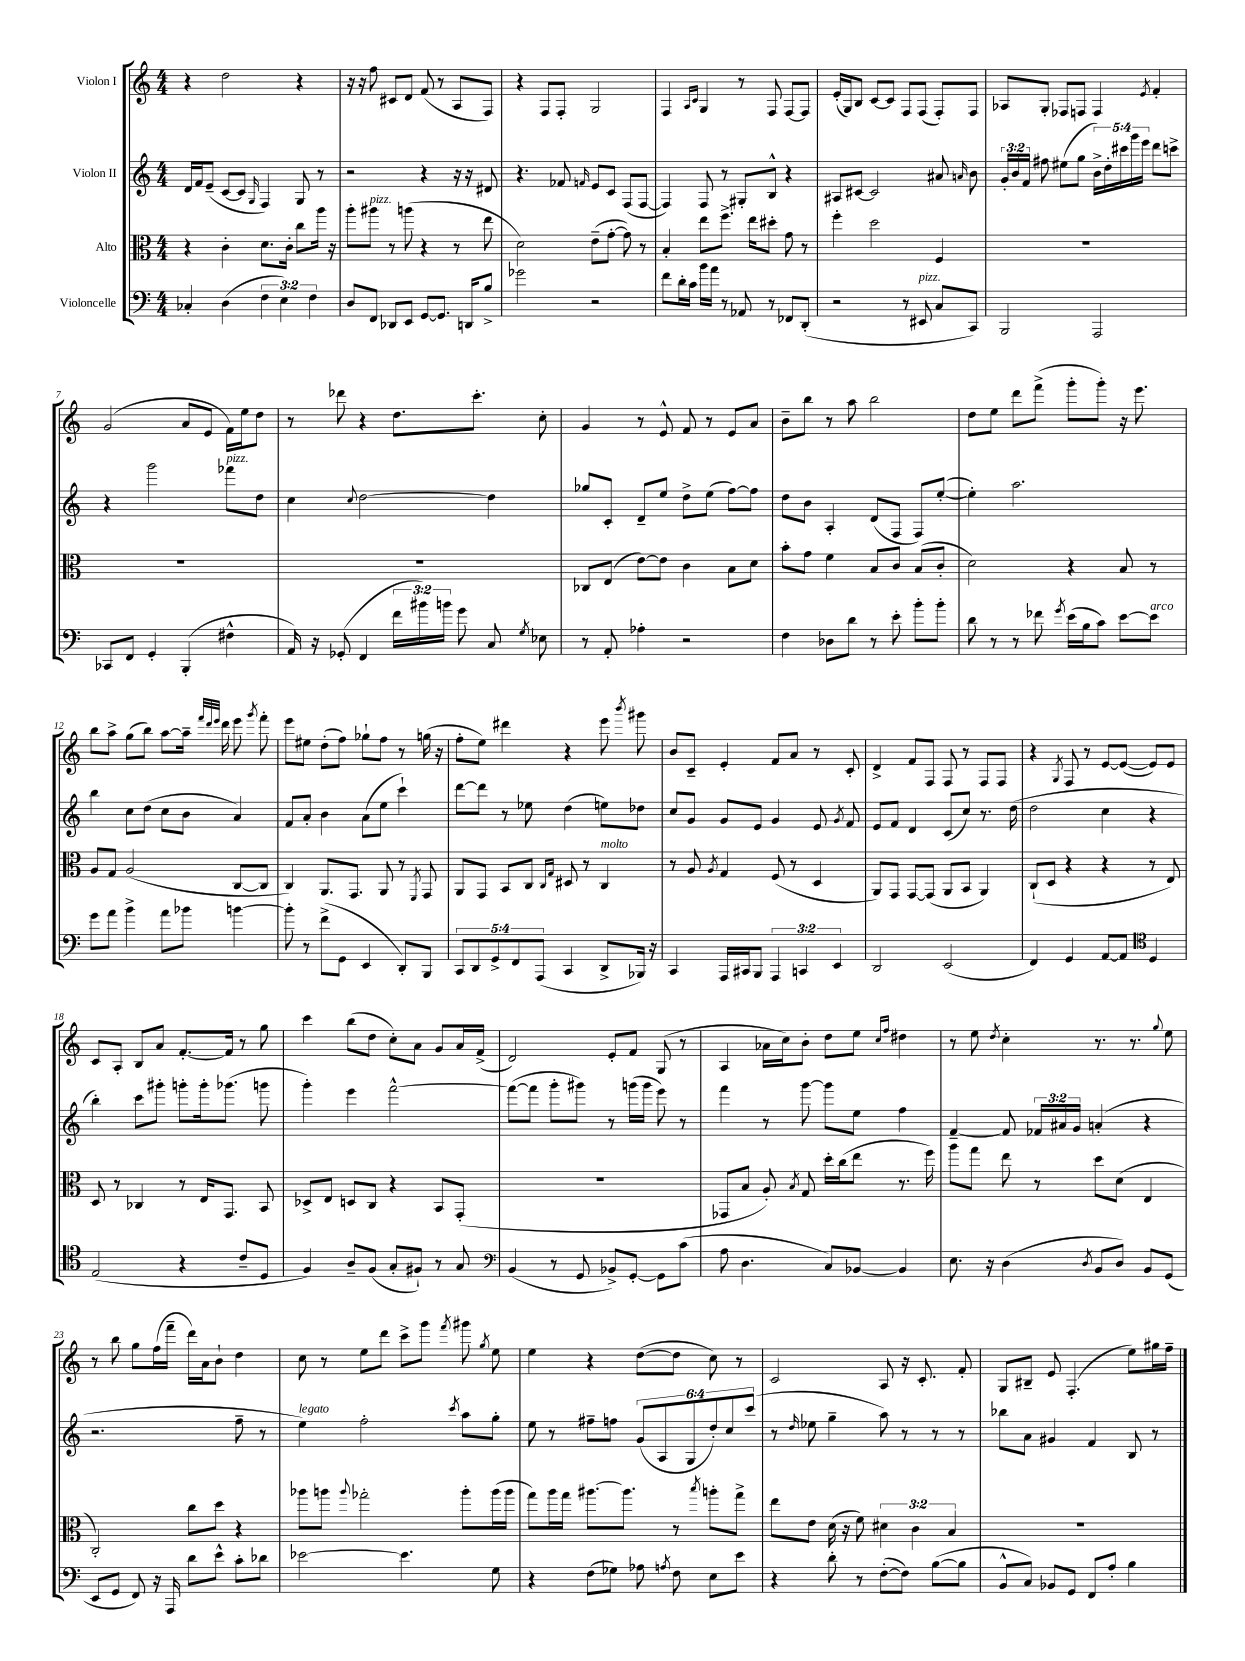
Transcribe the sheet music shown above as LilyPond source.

<<
\new StaffGroup <<
\new Staff = "s0" \with { instrumentName = "Violon I" } {
    \clef treble \key c \major \numericTimeSignature \time 4/4
    \autoBeamOff r4 d''2 r4 |
    r16 r16 f''8 cis'8[ d'8] f'8( r8 a8[ f8]) |
    r4 f8[ f8]-. g2 |
    f4 \grace { a16[ c'16] } g4 r8 f8 f8[~ f8] |
    e'16[-.( g16) b8] c'8[~ c'8] f8[ f8]( f8[-.) f8] |
    aes8[ g8]-. fes8[ f8] f4 \acciaccatura { e'8 } f'4-. |
    g'2( a'8[ e'8] f'16[) e''16 d''8] |
    r8 des'''8 r4 d''8.[ c'''8.]-. c''8-. |
    g'4 r8 e'8-^ f'8 r8 e'8[ a'8] |
    b'8[-- b''8] r8 a''8 b''2 |
    d''8[ e''8] d'''8[ f'''8]->( g'''8[-. g'''8]-.) r16 e'''8. |
    b''8[ a''8]-> g''8[( b''8]) a''8[~ a''16]-- \grace { f'''32[ d'''32 e'''32] } d'''16 e'''8 \acciaccatura { g'''8 } f'''8-. |
    e'''8[ eis''8] d''8[-.( f''8]) ges''8[-! f''8] r8 g''16( r16 |
    f''8[-. e''8]) dis'''4 r4 e'''8 \acciaccatura { b'''8 } gis'''8 |
    b'8[ c'8]-- e'4-. f'8[ a'8] r8 c'8-. |
    d'4-> f'8[ f8] f8 r8 f8[ f8] |
    r4 \acciaccatura { g8 } f8 r8 e'8[~ e'8]~( e'8[) e'8] |
    c'8[ a8]-. b8[ a'8] f'8.[~-. f'16] r8 g''8 |
    c'''4 b''8[( d''8] c''8[-.) a'8] g'8[ a'16 f'16]->( |
    d'2) e'8[-. f'8] g8( r8 |
    a4 aes'16[ c''16) b'8]-. d''8[ e''8] \grace { c''16[ f''16] } dis''4 |
    r8 e''8 \acciaccatura { d''8 } c''4-. r8. r8. \appoggiatura { g''8 } e''8 |
    r8 b''8 g''8[ f''16( f'''16]-- d'''16[) a'16 b'8]-! d''4 |
    c''8 r8 e''8[ d'''8] c'''8[-> g'''8] \acciaccatura { f'''8 } gis'''8 \acciaccatura { g''8 } e''8 |
    e''4 r4 d''8[~( d''8] c''8) r8 |
    c'2 a8 r16 c'8.-. f'8-. |
    g8[ bis8]-- e'8 f4.-.( e''8[) gis''16 f''16]-- \bar "|." |
}
\new Staff = "s1" \with { instrumentName = "Violon II" } {
    \clef treble \key c \major \numericTimeSignature \time 4/4 \override Staff.TupletNumber.text = #tuplet-number::calc-fraction-text
    \autoBeamOff d'16[ f'16 e'8]--( c'8[~ c'8] \grace { g16 } f4) g8 r8 |
    r2 r4 r16 r16 dis'8 |
    r4. fes'8 \grace { f'16 } e'8[ c'8] f8[( f8]~ |
    f4) f8 r8 gis8[-. b8]-^ r4 |
    ais8[ cis'8]~ cis'2 ais'8 \grace { a'16 } b'8 |
    \tuplet 3/2 { g'16[-. b'16 f'16] } fis''8 eis''8[( g''8] \tuplet 5/4 { b'16[->) d''16-. cis'''16 g'''16 e'''16] } d'''8[ c'''8]-> |
    r4 g'''2 fes'''8[^\markup { \italic "pizz." } d''8] |
    c''4 \appoggiatura { c''8 } d''2~ d''4 |
    ges''8[ c'8]-. d'8[-- e''8] d''8[-> e''8]( f''8[~) f''8] |
    d''8[ b'8] a4-. d'8[( f8] f8[) e''8]~-.( |
    e''4-.) a''2. |
    b''4 c''8[ d''8]( c''8[ b'8] a'4) |
    f'8[ a'8]-. b'4 a'8[( e''8] c'''4-!) |
    d'''8[~ d'''8] r8 ees''8 d''4( e''8[) des''8] |
    c''8[ g'8] g'8[ e'8] g'4 e'8 \acciaccatura { g'8 } f'8 |
    e'8[ f'8] d'4 c'8[( c''8]) r8. d''16( |
    d''2 c''4 r4 |
    b''4-.) c'''8[ gis'''8]-. g'''8[-. g'''16-. ges'''8.]( g'''8 |
    g'''4-.) e'''4 f'''2~-^ |
    f'''8[~( f'''8] g'''8[-. gis'''8]) r8 g'''16[( g'''16] e'''8) r8 |
    f'''4 r8 g'''8~ g'''8[ e''8] f''4 |
    f'4~-- f'8 \tuplet 3/2 { fes'16[ ais'16 g'16] } a'4-.( r4 |
    r2. f''8-- r8 |
    e''4^\markup { \italic "legato" }) f''2-. \acciaccatura { c'''8 } a''8[ g''8]-. |
    e''8 r8 fis''8[-- f''8] \tuplet 6/4 { g'8[( a8 g8 d''8-.) c''8 c'''8]( } |
    r8 \grace { d''16 } ees''8 g''4-- a''8) r8 r8 r8 |
    bes''8[ a'8] gis'4 f'4 b8 r8 \bar "|." |
}
\new Staff = "s2" \with { instrumentName = "Alto" } {
    \clef alto \key c \major \numericTimeSignature \time 4/4 \override Staff.TupletNumber.text = #tuplet-number::calc-fraction-text
    \autoBeamOff r4 c'4-. d'8.[ c'16]-. c''8[ a''16] r16 |
    a''8[-. ais''8]^\markup { \italic "pizz." } r8 a''8( r4 r8 e''8 |
    d'2) e'8[--( g'8]~-. g'8) r8 |
    b4-. e''8[ f''8.]-> e''16[ dis''8]-. g'8 r8 |
    f''4-. d''2 f4 |
    R1 |
    R1 |
    R1 |
    ces8[ e8]( e'8[~) e'8] c'4 b8[ d'8] |
    b'8[-. g'8] f'4 b8[ c'8] b8[( c'8]-. |
    d'2) r4 b8 r8 |
    a8[ g8] a2( c8[~ c8] |
    c4) a,8.[ g,8.] a,8 r8 \acciaccatura { f,8 } g,8 |
    a,8[ g,8] b,8[ c8] \grace { c16[ g16] } dis8 r8 c4^\markup { \italic "molto" } |
    r8 a8 \acciaccatura { a8 } g4 f8( r8 d4 |
    a,8[) g,8] g,8[~ g,8]( a,8[ b,8] a,4) |
    c8[-!( d8] r4 r4 r8 e8) |
    d8 r8 ces4 r8 e16[ g,8.] b,8 |
    des8[-> e8] d8[ c8] r4 b,8[ g,8]-.( |
    R1 |
    ges,8[ b8] a8-.) \acciaccatura { b8 } g8 d''16[-. c''16( e''8] r8. f''16) |
    a''8[ g''8] e''8 r8 d''8[ d'8]( e4 |
    c2-.) c''8[ d''8] r4 |
    aes''8[ a''8] \appoggiatura { a''8 } ges''2-. a''8[-. a''16( a''16] |
    g''8[) a''16 g''16] ais''8.[~ ais''8.] r8 \acciaccatura { b''8 } a''8[-. g''8]-> |
    e''8[ e'8] d'16( r16 f'8) \tuplet 3/2 { dis'4 c'4 b4 } |
    R1 \bar "|." |
}
\new Staff = "s3" \with { instrumentName = "Violoncelle" } {
    \clef bass \key c \major \numericTimeSignature \time 4/4 \override Staff.TupletNumber.text = #tuplet-number::calc-fraction-text
    \autoBeamOff ces4-. d4( \tuplet 3/2 { f4 e4) f4 } |
    d8[ f,8] des,8[ e,8] g,8[~ g,8.] d,16[ b8]-> |
    ges'2 r2 |
    f'8[ d'16-. c'16] b'16[ a'16] r8 aes,8 r8 fes,8[ d,8]-.( |
    r2 r8 eis,8^\markup { \italic "pizz." } c8[ c,8]) |
    b,,2 a,,2 |
    ces,8[ f,8] g,4-. b,,4-.( fis4-^ |
    a,16) r16 ges,8-.( f,4 \tuplet 3/2 { f'16[ bis'16) b'16] } g'8 c8 \acciaccatura { g8 } ees8 |
    r8 a,8-. aes4-. r2 |
    f4 des8[ d'8] r8 e'8-. b'8[-. b'8]-. |
    d'8 r8 r8 fes'8 \acciaccatura { g'8 } e'16[( b16 c'8]) e'8[~ e'8]^\markup { \italic "arco" } |
    g'8[ a'8] b'4-> a'8[ bes'8] b'4~ |
    b'8-. r8 f'8[->( g,8] e,4 d,8[-.) b,,8] |
    \tuplet 5/4 { c,8[ d,8 g,8-> f,8 a,,8]( } c,4 d,8[-> bes,,16]) r16 |
    c,4 a,,16[ cis,16 b,,8] \tuplet 3/2 { a,,4 c,4 e,4 } |
    d,2 e,2( |
    f,4) g,4 a,8[~ a,8] \clef tenor d4 |
    e2( r4 c'8[-- d8] |
    f4) a8[-- f8]( g8[-. fis8]-!) r8 g8 |
    \clef bass b,4( r8 g,8 bes,8[->) g,8]~-. g,8[ c'8]( |
    a8 d4. c8[) bes,8]~ bes,4 |
    e8. r16 d4( \acciaccatura { d8 } b,8[ d8]) b,8[ g,8]( |
    e,8[ g,8] f,8) r16 a,,16 d'8[ e'8]-^ c'8[-. des'8] |
    ees'2~ ees'4. g8 |
    r4 f8[( ges8]) aes8 \acciaccatura { a8 } f8 e8[ e'8] |
    r4 d'8-. r8 f8[~-.( f8]) b8[~( b8] |
    b,8[-^ c8]) bes,8[ g,8] f,8[ a8]-. b4 \bar "|." |
}
>>
>>
